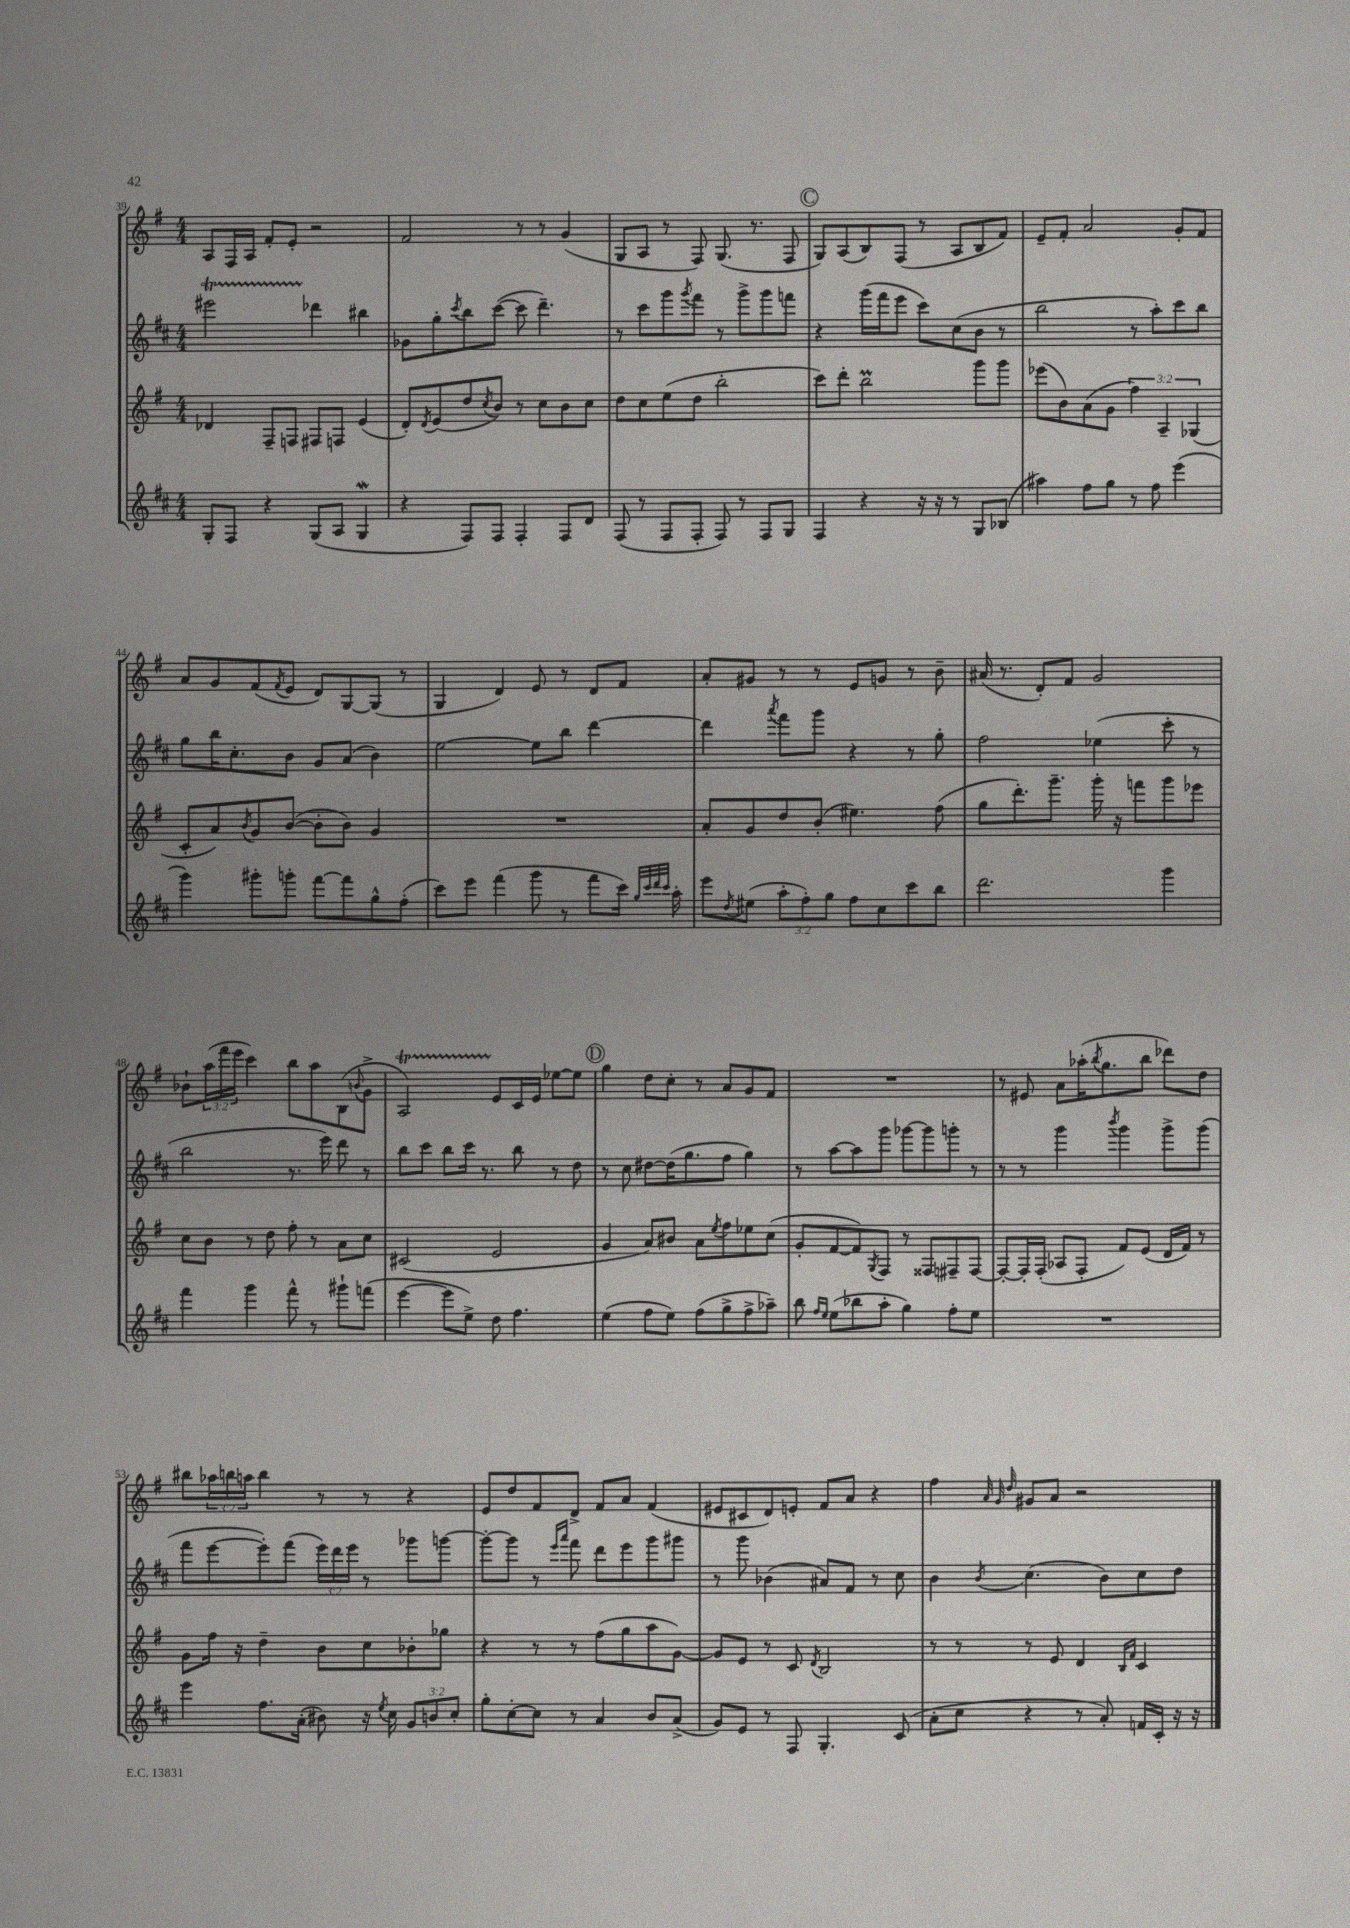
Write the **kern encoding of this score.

**kern	**kern	**kern	**kern
*staff4	*staff3	*staff2	*staff1
*clefG2	*clefG2	*clefG2	*clefG2
*k[f#c#]	*k[f#]	*k[f#c#]	*k[f#]
*M4/4	*M4/4	*M4/4	*M4/4
8G'/L	4d-/	2eee#\	8A/L
8F#/J	.	.	16F#/L
.	.	.	16A/JJ
4r	8F#~/L	.	8f#'/L
.	8F/J	.	8e'/J
(8G/L	8F#/L	4ddd-\	2r
8A/J	8F/J	.	.
4G/	(4e/	4bb#\	.
=	=	=	=
4r	8d'/L)	8g-\L	2f#/
.	8qd/	.	.
.	(8e/	8gg'\	.
.	.	8qccc#/	.
8F#/L)	8dd/	8bb\	.
.	8qcc/	.	.
8F#/J	8b/J)	([8ccc#\J	.
4F#'/	8r	8ccc#\]	8r
.	8cc\L	4.ddd~\)	8r
8F#/L	8b\	.	(4g/
8d/J	8cc\J	.	.
=	=	=	=
(8F#/	8dd\L	8r	8G/L
8r	8cc\	8ccc#\L	8A/J
8F#/L	(8ee\	8ggg\	8r
.	.	8qggg/	.
8F#'/J	8dd\J	8fff#\J	8F#/)
8F#/)	2bb'\	8r	(8.G/
8r	.	8ggg^\L	.
.	.	.	8.r
8F#/L	.	8ggg\	.
8G/J	.	8fff\J	8F#/
=	=	=	=
4F#/	8ccc\L)	4r	8G/L)
.	8ddd'\J	.	(8A/
4r	2bb\	(16ggg\LL	8B/)
.	.	16fff#\J	.
.	.	8eee\J	(8F#/J
16r	.	8ccc#\L)	8r
16r	.	.	.
8r	.	(8cc#\	8A/L
8G/L	8ggg\L	8b\J	8B/
(8B-/J	8ggg\J	8r	8f#/J)
=	=	=	=
4aa#\)	(8eee-\L	2bb\	8e~/L
.	8b\)	.	8f#'/J
8ff#\L	(8a\	.	2a/
8gg\J	8g\J	.	.
8r	6ff#\)	8r	.
8ff#\	.	8aa'\L)	.
.	6A~/	.	.
(4eee\	.	8ccc#\	8g'/L
.	(6G-/	.	.
.	.	8bb\J	8f#/J
=	=	=	=
4ggg\)	8c'/L	8gg\L	8a/L
.	8a/)	16bb\K	8g/
.	.	8.cc#'\	.
.	8qb/	.	.
8ggg#'\L	8g/	.	(8f#/
.	.	.	8qf#/
8ggg'\J	([8b/J	8b\J	8e/J
[8fff#\L	8b'\]L	8g/L	8d/L)
8fff#\]	8b\J)	(8a/J	[8G/
8gg^^\	4g/	4b\)	(8G/]J
(8ff#'\J	.	.	8r
=	=	=	=
8ccc#\L)	1r	[2ee\	4G/
8eee\J	.	.	.
(4fff#\	.	.	4d/)
8ggg\	.	8ee\]L	8e/
8r	.	8bb\J	8r
8fff#\L	.	[4ddd\	8d/L
16ccc#\Jk)	.	.	8f#/J
32qqgg/LLL	.	.	.
32qqccc#/	.	.	.
32qqddd/	.	.	.
32qqccc#/JJJ	.	.	.
16aa'\	.	.	.
=	=	=	=
8eee\L	8a'/L	4ddd\]	8a'/L
8qdd/	.	.	.
(8ee#\J	8g/	.	8g#/J
.	.	8qaaa/	.
12aa'\L	8dd/	8fff#\L	8r
12ff#'\)	.	.	.
.	(8b'/J	8ggg\J	8r
12gg\J	.	.	.
8ff#\L	4.ee#\)	4r	8e/L
8cc#\	.	.	8g/J
8ccc#\	.	8r	8r
8bb\J	(8ff#\	8gg'\	8b~\
=	=	=	=
2.ddd\	8gg\L	2ff#\	(16a#/
.	.	.	8.r
.	8.ddd'\)	.	.
.	.	.	8d'/L)
.	8.ggg~\J	.	.
.	.	.	8f#/J
.	16ggg'\	(4ee-\	2g/
.	16r	.	.
.	8fff\L	.	.
4ggg\	8ggg\	8ccc#'\	.
.	8eee-\J	8r	.
=	=	=	=
4fff#\	8cc\L	2bb\	8b-`\L
.	8b\J	.	(24aa\L
.	.	.	24fff#\
.	.	.	24eee\JJ
4ggg\	8r	.	4ccc\)
.	8dd\	.	.
8fff#^^\	8ff#'\	8.r	8bb\L
8r	8r	.	8aa\
.	.	16eee\)	.
8ggg#`\L	8a\L	8ddd\	(8B\
.	.	.	8qqb/
(8fff\J	8cc\J	8r	8g^\J
=	=	=	=
[4eee\	(2c#/	8bb\L	2A/)
.	.	8ccc#\J	.
8eee\]L	.	8bb\L	.
8ee^\J)	.	16ccc#\Jk	.
.	.	8.r	.
8dd\	2e/	.	8e/L
4.ff#\	.	8bb\	16c/L
.	.	.	16e/JJ
.	.	8r	[8ee-\L
.	.	8dd\	8ee-\]J
=	=	=	=
(4ee\	4g/	8r	4gg\
.	.	8cc#\	.
8ff#\L	8a/L)	[8dd#\L	8dd\L
8ee\J)	8b#/J	(16dd#\]K	8cc'\J
.	.	8.gg\	.
(8ff#\L	8a\L	.	8r
.	8qee/	.	.
8gg^\	8ff#\	8ff#\J	8a/L
8ff#^\	8ee-\	4gg\)	8g/
8aa-~\J)	(8cc\J	.	8f#/J
=	=	=	=
8bb\	8g'/L	8r	1r
16qqff#/LL	.	.	.
16qqee/JJ	.	.	.
(8ee\L	[8f#/	[8aa\L	.
8bb-\	8f#/])	8aa\]	.
.	8qG/	.	.
8aa'\J	8F#/J	8ggg\J	.
4gg\)	8r	[8ggg-\L	.
.	8F##/L	8ggg-\]	.
8ff#'\L	8F#~/	8ggg'\J	.
8ee\J	[8F#/J	8r	.
=	=	=	=
1r	8F#'/_L	8r	8r
.	16F#'/]L	8r	8e#/
.	(16F#'/JJ	.	.
.	8A-/L	4ggg\	8a\L
.	8F#'/J	.	(16aa-'\K
.	.	.	8qbb/
.	.	.	8.gg\
.	.	8qbbb/	.
.	8f#/L)	4ggg\	.
.	(8e/J	.	8bb\J
.	16d/LL	8ggg^\L	8ddd-\L)
.	16f#/JJ)	.	.
.	8r	(8ggg\J	8dd\J
=	=	=	=
4eee\	8g\L	8fff#\L	8bb#\L
.	16ff#\Jk	[8eee\	24aa-\L
.	.	.	24bb\
.	16r	.	.
.	.	.	24aa\JJ
8.ff#\L	4dd~\	8eee'\])	4bb\
.	.	(8fff#\J	.
(16a'\Jk	.	.	.
8b#\)	8b\L	24eee\LL)	8r
.	.	24ddd\	.
.	.	24eee\JJ	.
16r	8cc\	8r	8r
8qee/	.	.	.
16cc#\	.	.	.
12g/L	8b-'\	8ggg-\L	4r
12b/	.	.	.
.	8gg-\J	[8ggg\J	.
12cc#'/J	.	.	.
=	=	=	=
8gg'\L	4r	8ggg'\_L	8e/L
[8cc#'\	.	8ggg\]J	8dd/
8cc#\]J	8r	8r	8f#/
.	.	16qqeee/LL	.
.	.	16qqaaa/JJ	.
8r	8r	8fff#\	8d^/J
4a/	(8ff#\L	8ddd\L	8f#/L
.	8gg\	8eee\	8a/J
8b/L	8aa\	8ggg\	(4f#/
(8a^/J	[8g\J)	8ggg#\J	.
=	=	=	=
8g/L)	8g/]L	8r	8e#/L
8e/J	8e/J	8ggg\	8c#/
8r	8r	(4b-\	8d/)
8F#/	8c/	.	8e'/J
.	8qd/	.	.
4.G'/	2B/	8a#/L)	8f#/L
.	.	8f#/J	8a/J
.	.	8r	4r
(8c#/	.	8cc#\	.
=	=	=	=
8a'\L	8r	4b\	4ff#\
8cc#\J	8r	.	.
.	.	.	32qqa/
.	.	.	32qqg/
.	.	8qb/	32qqdd/
4r	8r	(4.cc#\	8g#/L
.	8e/	.	8a/J
8r	4d/	.	2r
8a'/)	.	8b\L)	.
.	16qqB/LL	.	.
.	16qqf#/JJ	.	.
16f/LL	4c/	8cc#\	.
16c#'/JJ	.	.	.
16r	.	8dd\J	.
16r	.	.	.
==	==	==	==
*-	*-	*-	*-
